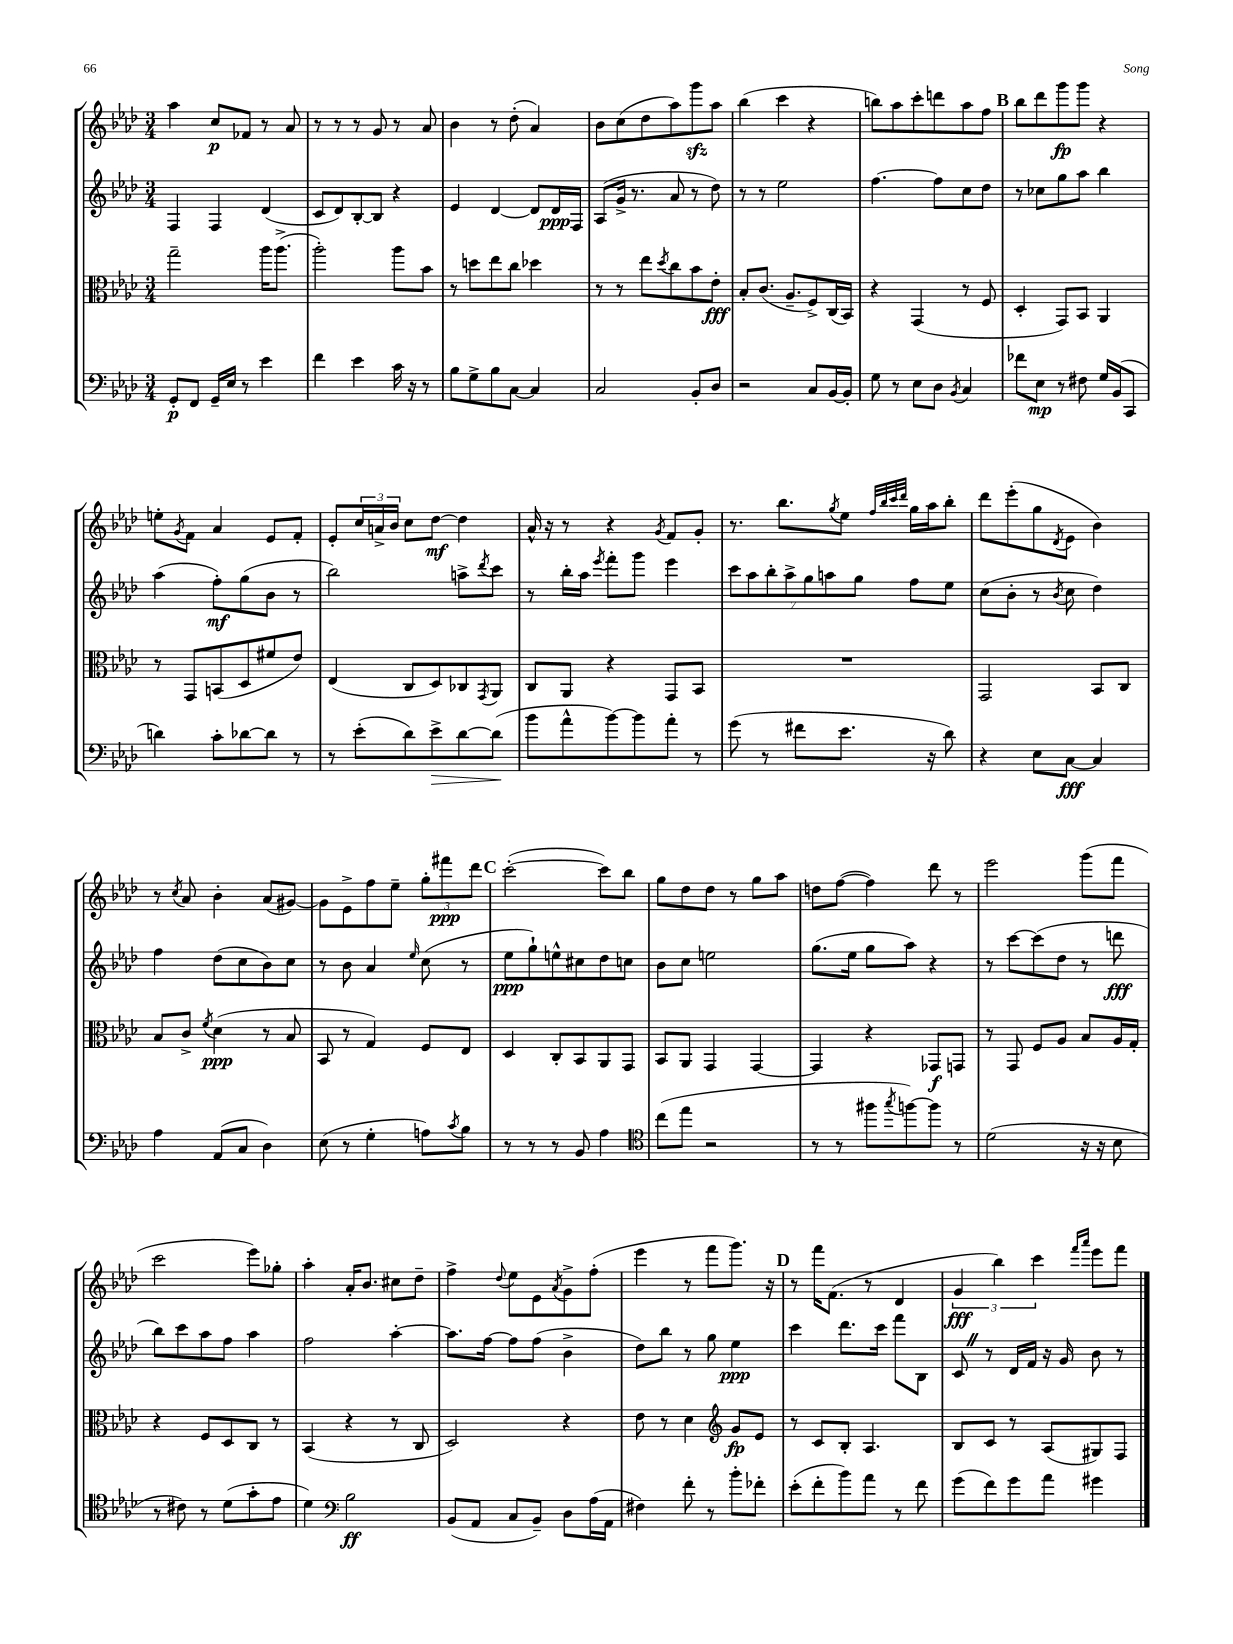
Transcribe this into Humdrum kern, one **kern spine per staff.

**kern	**kern	**kern	**kern
*staff4	*staff3	*staff2	*staff1
*clefF4	*clefC3	*clefG2	*clefG2
*k[b-e-a-d-]	*k[b-e-a-d-]	*k[b-e-a-d-]	*k[b-e-a-d-]
*M3/4	*M3/4	*M3/4	*M3/4
8GG'	2gg~	4F	4aa-
8FF	.	.	.
16GG~	.	4F	8cc
16E-	.	.	.
8r	.	.	8f-
4e-	16aa-	(4d-	8r
.	(8.aa-^	.	.
.	.	.	8a-
=	=	=	=
4f	2aa-')	8c	8r
.	.	8d-)	8r
4e-	.	[8B-'	8r
.	.	8B-]	8g
16c	8aa-	4r	8r
16r	.	.	.
8r	8b-	.	8a-
=	=	=	=
8B-	8r	4e-	4b-
8G^	8dd	.	.
8B-	8ee-	[4d-	8r
[8C	8cc	.	(8dd-'
4C]	4dd-	8d-]	4a-)
.	.	16d-	.
.	.	16F	.
=	=	=	=
2C	8r	(8A-	8b-
.	8r	16g^	(8cc
.	.	8.r	.
.	8ee-	.	8dd-
.	8qdd-	.	.
.	8cc	8a-	8aa-)
8BB-'	8b-	8r	8ggg
8D-	8e-'	8dd-)	8aa-
=	=	=	=
2r	8B-'	8r	(4bb-
.	(8.c	8r	.
.	.	2ee-	4ccc
.	8.A-~	.	.
8C	8F^)	.	4r
[16BB-	(16C	.	.
16BB-']	16BB-)	.	.
=	=	=	=
8G	4r	[4.ff	8bb)
8r	.	.	8aa-
8E-	(4GG	.	8ccc'
8D-	.	8ff]	8ddd
8qBB-	.	.	.
4C	8r	8cc	8aa-
.	8F	8dd-	8ff
=	=	=	=
8f-	4D-'	8r	8bb-
8E-	.	8cc-	8ddd-
8r	8GG)	8gg	8ggg
8F#	8BB-	8aa-	8ggg
16G	4AA-	4bb-	4r
(16BB-	.	.	.
8CC	.	.	.
=	=	=	=
4d)	8r	(4aa-	8ee'
.	.	.	8qg
.	8GG	.	8f
8c'	(8BB	8ff')	4a-
[8d-	8D-	(8gg	.
8d-]	8f#	8b-	8e-
8r	8e-)	8r	8f'
=	=	=	=
8r	(4E-	2bb-)	8e-'
(8e-'	.	.	24cc
.	.	.	24a^
.	.	.	24b-
8d-)	8C	.	8cc
8e-^	8D-)	.	[8dd-
[8d-	8C-	8aa^	4dd-]
.	8qGG	8qddd-	.
(8d-]	8AA-	8ccc	.
=	=	=	=
8b-	8C	8r	16a-^^
.	.	.	16r
8a-^^	8AA-	16bb-'	8r
.	.	16aa-	.
.	.	8qeee-	.
[8b-)	4r	8fff'	4r
8b-]	.	8ggg	.
.	.	.	8qg
8a-'	8GG	4eee-	8f
8r	8BB-	.	8g'
=	=	=	=
(8g	2.r	14ccc	8.r
.	.	14aa-	.
8r	.	.	.
.	.	14bb-'	.
.	.	.	8.bb-
.	.	14aa-^	.
8f#	.	.	.
.	.	14gg	.
.	.	14aa	.
.	.	.	8qgg
8.e-	.	.	8ee-
.	.	14gg	.
.	.	.	32qqff
.	.	.	32qqbb-
.	.	.	32qqccc
.	.	.	32qqddd-
.	.	8ff	16gg
16r	.	.	16aa-
8d-)	.	8ee-	8bb-'
=	=	=	=
4r	2GG	(8cc	8ddd-
.	.	8b-'	(8eee-'
8E-	.	8r	8gg
.	.	8qb-	8qd-
[8C	.	8cc	8e-
4C]	8BB-	4dd-)	4b-)
.	8C	.	.
=	=	=	=
4A-	8B-	4ff	8r
.	.	.	8qcc
.	8c^	.	8a-
.	8qf	.	.
(8AA-	(4d-	(8dd-	4b-'
8C	.	8cc	.
4D-)	8r	8b-)	(8a-
.	8B-	8cc	[8g#)
=	=	=	=
(8E-	8BB-	8r	8g#]
8r	8r	8b-	8e-^
4G'	4G)	4a-	8ff
.	.	.	8ee-~
.	.	16qqee-	.
8A)	8F	(8cc	12gg'
.	.	.	12fff#
8qc	.	.	.
8B-	8E-	8r	.
.	.	.	12ddd-
=	=	=	=
8r	4D-	8ee-	([2ccc'
8r	.	8gg`)	.
8r	8C'	8ee^^	.
8BB-	8BB-	8cc#	.
4A-	8AA-	8dd-	8ccc])
.	8GG	8cc	8bb-
=	=	=	=
*clefC4	*	*	*
(8cc	8BB-	8b-	8gg
8ee-	8AA-	8cc	8dd-
2r	4GG	2ee	8dd-
.	.	.	8r
.	[4GG	.	8gg
.	.	.	8aa-
=	=	=	=
8r	4GG]	(8.gg	8dd
8r	.	.	([8ff
.	.	16ee-	.
8ff#	4r	8gg	4ff])
8qgg	.	.	.
[8ff)	.	8aa-)	.
8ff]	8GG-	4r	8ddd-
8r	8GG	.	8r
=	=	=	=
(2d-	8r	8r	2eee-
.	8GG	[8ccc	.
.	8F	(8ccc]	.
.	8A-	8dd-	.
16r	8B-	8r	(8ggg
16r	.	.	.
8B-	16A-	8ddd	8fff
.	16G'	.	.
=	=	=	=
8r	4r	8bb-)	2ccc
8c#)	.	8ccc	.
8r	8F	8aa-	.
(8d-	8D-	8ff	.
8g'	8C	4aa-	8eee-)
8e-	8r	.	8gg-'
=	=	=	=
4d-)	(4BB-	2ff	4aa-'
*clefF4	*	*	*
2B-	4r	.	16a-'
.	.	.	8.b-
.	8r	[4aa-'	8cc#
.	8C	.	8dd-~
=	=	=	=
(8BB-	2D-)	8.aa-]	4ff^
8AA-	.	.	.
.	.	[16ff	.
.	.	.	8qqdd-
8C	.	8ff]	8ee-
8BB-~)	.	(8ff	8e-
.	.	.	8qa-
8D-	4r	4b-^	8g^
(16A-	.	.	(8ff'
16AA-	.	.	.
=	=	=	=
4F#)	8e-	8dd-)	4eee-
.	8r	8bb-	.
8f'	4d-	8r	8r
8r	.	8gg	8fff
*	*clefG2	*	*
8b-'	8g	4ee-	8.ggg)
8f-'	8e-	.	.
.	.	.	16r
=	=	=	=
(8e-'	8r	4ccc	8r
8f'	8c	.	16fff
.	.	.	(8.f
8b-)	8B-'	8.ddd-	.
8a-	4.A-	.	8r
.	.	16ccc	.
8r	.	8fff	4d-
8f	.	8B-	.
=	=	=	=
(8g	8B-	8c	6g
8f)	8c	8r	.
.	.	.	6bb-)
8g	8r	16d-	.
.	.	16f	.
.	.	.	6ccc
8a-	(8A-	16r	.
.	.	16g	.
.	.	.	16qqfff
.	.	.	16qqaaa-
4g#	8G#)	8b-	8eee-
.	8F	8r	8fff
==	==	==	==
*-	*-	*-	*-
